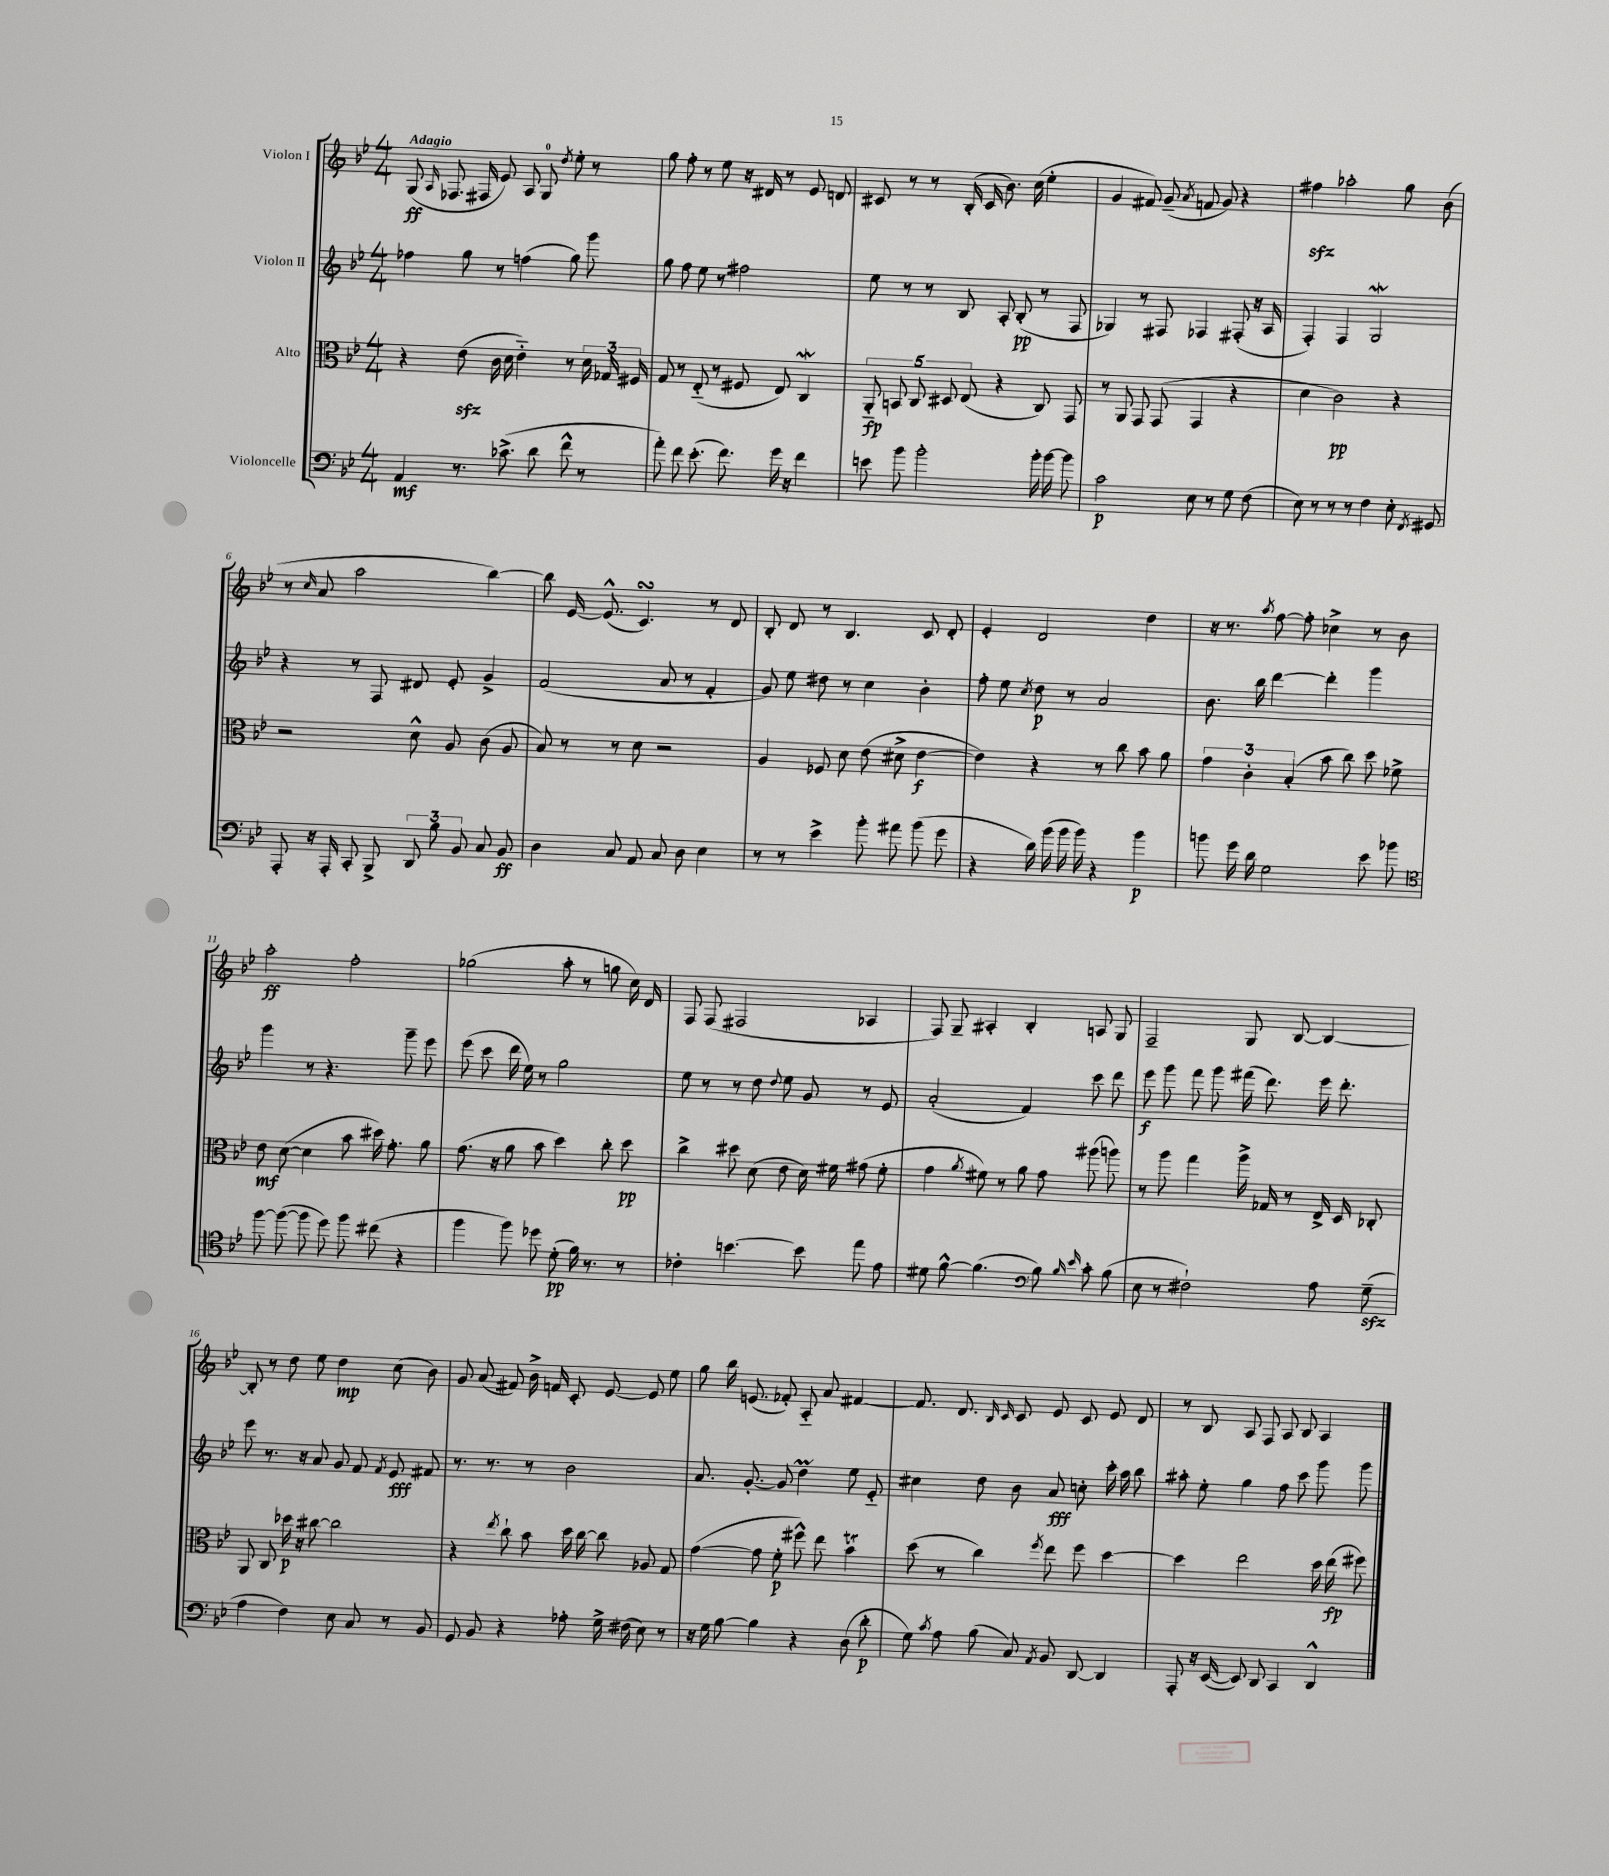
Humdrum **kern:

**kern	**kern	**kern	**kern
*staff4	*staff3	*staff2	*staff1
*clefF4	*clefC3	*clefG2	*clefG2
*k[b-e-]	*k[b-e-]	*k[b-e-]	*k[b-e-]
*M4/4	*M4/4	*M4/4	*M4/4
4AA	4r	4ff-	(8G
.	.	.	16qqA
.	.	.	8.F-
8.r	(8e-	8gg	.
.	.	.	16F#
.	16c	8r	8e-)
(8.c-^	16d	.	.
.	4e-'~)	(4ff	8A
8d	.	.	8G
.	.	.	8qdd
8f^^	8r	8gg)	8ee-'
8r	24d	8ggg	8r
.	24G-	.	.
.	24F#	.	.
=	=	=	=
8a')	8G	8gg	8gg
8f	8r	8ff	8ff'
(8.e-'	(8E-'~	8ee-	8r
.	8r	8r	8ee-
8.f)	.	.	.
.	8F#	2ff#	16r
.	.	.	16d#
16g	8E-)	.	8r
16r	.	.	.
4f	4C	.	8e-
.	.	.	8d
=	=	=	=
8e	10AA'~	8ee-	8c#
.	10BB	.	.
8b-	.	8r	8r
.	10C	.	.
2b-'	.	8r	8r
.	10D#	.	.
.	.	8B-	(16B-'
.	(10E-	.	.
.	.	.	16c#
.	4r	8A'	8.b-)
.	.	(8B-'	.
.	.	.	(16cc
16b-'	8C)	8r	4ee-'
[16b-	.	.	.
8b-]	8GG	8F	.
=	=	=	=
2c	8r	4G-)	4g
.	8AA	.	.
.	8GG	8r	8f#)
.	(8GG	8F#	(8g~
.	.	.	8qa
8E-	4GG	4F-	8f
8r	.	.	8g)
8G	4r	(8F#'	4r
(8F	.	16r	.
.	.	16A	.
=	=	=	=
8E-)	4d	4F')	4ff#
8r	.	.	.
8r	2c)	4F	2aa-'
8r	.	.	.
4F	.	2G	.
8E-'	4r	.	8gg
8qFF	.	.	.
8GG#	.	.	(8b-
=	=	=	=
8AAA'	2r	4r	8r
.	.	.	16qqcc
16r	.	.	8a
16AAA'	.	.	.
8CC'	.	8r	2aa
8BBB-^	.	8F	.
12DD	8d^^	8d#	.
12B-	.	.	.
.	8A	8e-'	.
12BB-	.	.	.
8C	(8c	4g^	[4bb-)
8BB-	8A	.	.
=	=	=	=
4D	8B-)	(2f	8bb-]
.	8r	.	[16e-
.	.	.	(8.e-^^]
8C	8r	.	.
8AA	8d	.	4.c)
8C	2r	8a	.
8D	.	8r	.
4E-	.	4f'	8r
.	.	.	8d
=	=	=	=
8r	4A	8g)	8B-'
8r	.	8ee-	8d
4e-^	8F-	8dd#	8r
.	8d	8r	4.B-
8b-'	(8e-	4cc	.
8a#	8d#^	.	.
(8b-	[4e-	4b-'	8c
8g	.	.	8d'
=	=	=	=
4r	4e-])	8ff'	4e-'
.	.	8ee-	.
.	.	8qcc	.
16d)	4r	8dd	2d
(16b-	.	.	.
16b-	.	8r	.
16b-)	.	.	.
4r	8r	2a	.
.	8cc	.	.
4b-	8b-	.	4dd
.	8a	.	.
=	=	=	=
8b	6g	8.b-	16r
.	.	.	8.r
16g	.	.	.
.	6c'	.	.
16d	.	16bb-	.
.	.	.	8qaa
2G	.	[4ddd	[8ff
.	(6B-'	.	.
.	.	.	8ff']
.	8b-	4ddd']	4cc-^
.	8cc)	.	.
8e-	8dd	4ggg	8r
8b-	8f-^	.	8b-
=	=	=	=
*clefC4	*	*	*
[8ff	8e-	4ggg	2aa'
(8ff_	([8d	.	.
8ff]	4d]	8r	.
8dd)	.	4.r	.
8ff	8b-	.	2ff'
(8cc#	16dd#)	.	.
.	8.g'	.	.
4r	.	8ggg~	.
.	8a	8eee-	.
=	=	=	=
4ff	(8.g	(8eee-	(2gg-
.	.	8ccc	.
.	16r	.	.
8ff)	8a	16ddd	.
.	.	16ee-)	.
8dd-	8b-	8r	.
(8d'	4dd)	2gg	8aa'
16f)	.	.	8r
8.r	.	.	.
.	8cc'	.	8gg
8r	8dd	.	16cc)
.	.	.	16d
=	=	=	=
4c-'	4cc^	8ee-	8F
.	.	8r	(8F
[4.b	8dd#	8r	2F#
.	(8d	8dd	.
.	.	8qqdd	.
.	8e-	8ee-	.
8b]	16d)	8g	.
.	16f#	.	.
8ee-	(8g#	8r	4A-
8e-	8f#'	8e-	.
=	=	=	=
8d#	4g	(2a'	8F)
[8f^^	.	.	8G~
.	8qa	.	.
(4.f]	8f#)	.	4A#'
.	8r	.	.
.	8a	4f)	4B-'
*clefF4	*	*	*
8B-)	8g	.	.
16qqB-	.	.	.
16qqe-	.	.	.
8c'	(8aa#	8ccc	8A
(8B-	8aa)	8ddd	8G
=	=	=	=
8E-	8r	8eee-	2F~
8r	8aa	8ggg	.
2F#`)	4gg	8fff	.
.	.	8ggg	.
.	16aa^	(16fff#	8G
.	16G-	8.ddd)	.
.	8r	.	[8B-
8A	16E-^	16eee-	4B-_
.	16D	8.ddd'	.
(8G~	8C-'	.	.
=	=	=	=
4A	8AA	8eee-	8B-']
.	8C	8.r	8r
4F)	16dd-	.	8dd
.	16r	16r	.
.	[8cc#	8a	8ee-
8E-	2cc#]	8g	4dd
8C	.	8f	.
.	.	8qf	.
8r	.	8e-	(8cc
8BB-	.	8f#	8b-)
=	=	=	=
8GG	4r	8.r	8g
8BB-	.	.	(8a
.	.	8.r	.
.	8qee-	.	.
4r	8cc`	.	8f#)
.	8b-	8r	16b-^
.	.	.	16f
8A-'	16dd	2b-	8c'
.	[16cc	.	.
16G^	8cc]	.	[8e-
(16F#	.	.	.
8E-)	8A-	.	8e-]
8r	8G	.	8ee-
=	=	=	=
16r	([4g	8.a	8gg
16G	.	.	.
[8B-	.	.	16bb-
.	.	[8.g'	(8.e
4B-]	8g]	.	.
.	8f'	8g]	8f-')
4r	8ff#^^)	4dd	8A'~
.	8ee-	.	8a
(8D	4b-	8ee-	[4f#
8d'	.	8e-'~	.
=	=	=	=
8G)	(8dd	4cc#	8.f#]
8qc	.	.	.
8A	8r	.	.
.	.	.	8.d
(8B-	4cc)	8dd	.
.	.	.	16qqB-
.	.	.	16qqc
8C)	.	8b-	8c
8qAA	8qff	.	.
8BB-	8ee-	8a	8e-
[8DD	8ff	8cc'	8c
4DD]	[4dd	16ccc'	8e-
.	.	16aa	.
.	.	8bb-	8d
=	=	=	=
8AAA'	4dd]	8aa#'	8r
16r	.	8ee-'	8B-
([16EE-	.	.	.
8EE-])	2ee-	4gg	8A
8DD	.	.	8F
4CC	.	8ff	8A
.	.	8ccc	8B-
4DD^^	16dd	8ggg	4A
.	(16ee-	.	.
.	8ff#)	8ggg	.
==	==	==	==
*-	*-	*-	*-
